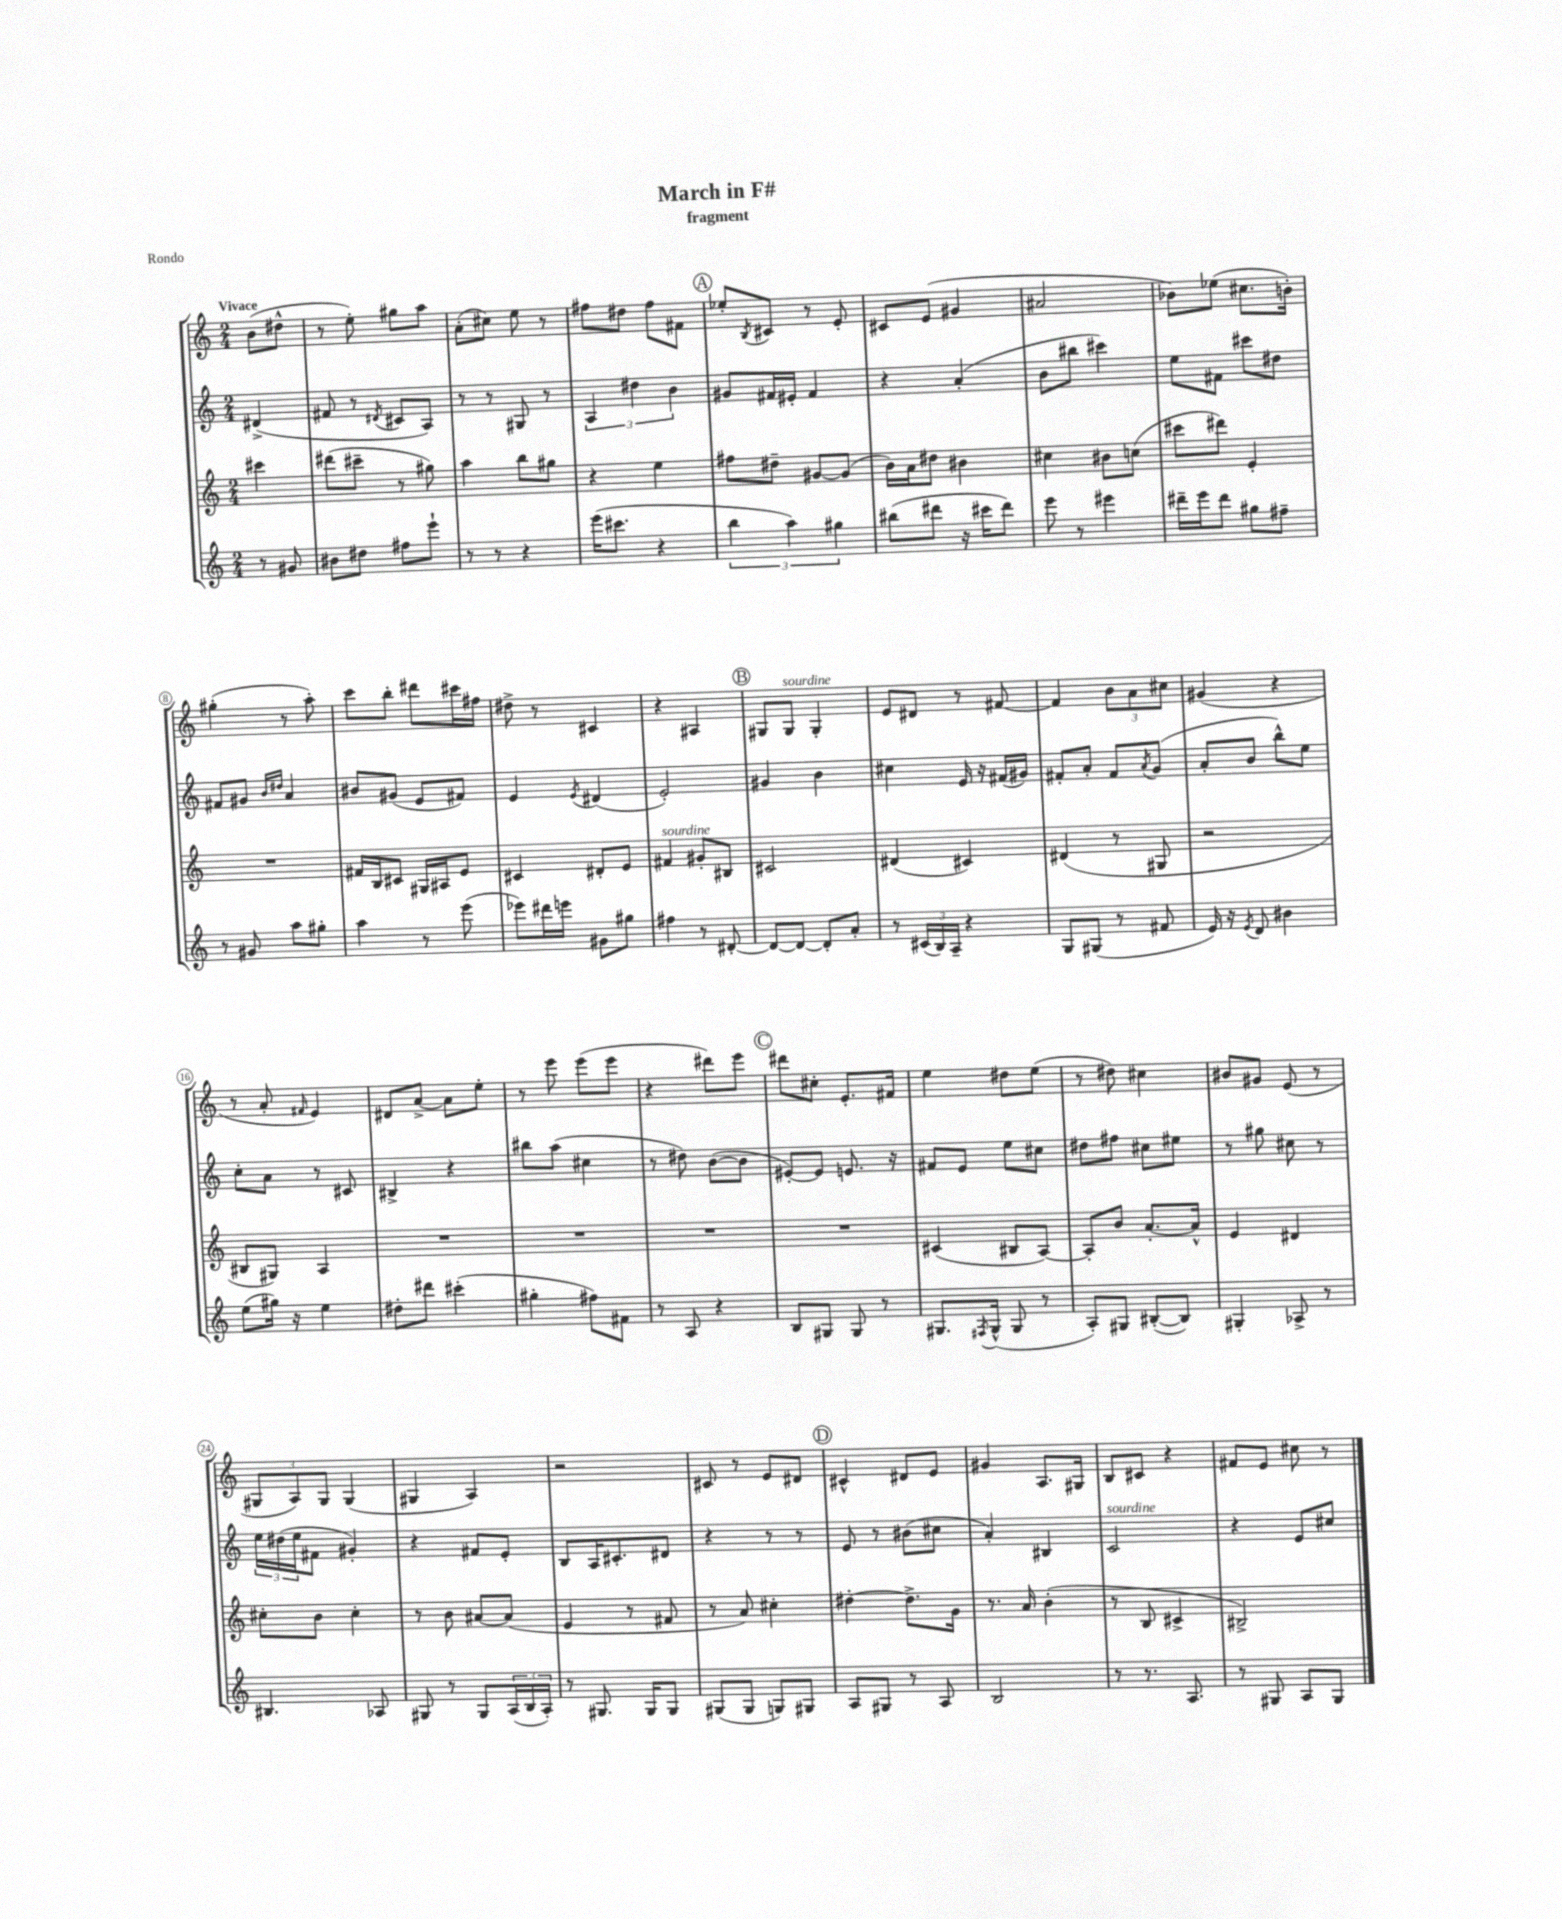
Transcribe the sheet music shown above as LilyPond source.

\header { title = "March in F#" subtitle = "fragment" piece = "Rondo" }
<<
\new StaffGroup <<
\new Staff = "s0" {
    \clef treble \key c \major \numericTimeSignature \time 2/4 \partial 4 \tempo "Vivace"
    b'8( dis''8-^ |
    r8 e''8-.) gis''8 a''8 |
    a'8-.( cis''8) e''8 r8 |
    fis''8 dis''8 fis''8 fis'8 |
    \mark \markup { \circle "A" } ees''8-. \acciaccatura { b8 } cis'8 r8 e'8-. |
    cis'8 e'8( gis'4 |
    ais'2 |
    bes'8) ees''8( cis''8. b'16-.) |
    gis''4-.( r8 a''8-.) |
    c'''8 b''8-. dis'''8 cis'''16 fis''16 |
    dis''8-> r8 cis'4 |
    r4 ais4 |
    \mark \markup { \circle "B" } gis8 gis8^\markup { \italic "sourdine" } gis4-. |
    e'8 dis'8 r8 fis'8~ |
    fis'4 \tuplet 3/2 { b'8 a'8 cis''8 } |
    gis'4( r4 |
    r8 a'8-. \grace { fis'16 } e'4) |
    dis'8 a'8~-> a'8 e''8-. |
    r8 e'''8 e'''8( e'''8 |
    r4 dis'''8) e'''8 |
    \mark \markup { \circle "C" } dis'''8 cis''8-. e'8.-. fis'16 |
    e''4 dis''8 e''8( |
    r8 dis''8) cis''4 |
    bis'8 gis'8 e'8( r8 |
    \tuplet 3/2 { gis8 a8) gis8 } gis4( |
    gis4 a4) |
    r2 |
    cis'8 r8 e'8 dis'8 |
    \mark \markup { \circle "D" } cis'4-^ dis'8 e'8 |
    gis'4 a8. gis16 |
    b8 cis'8 r4 |
    fis'8 e'8 cis''8 r8 \bar "|." |
}
\new Staff = "s1" {
    \clef treble \key c \major \numericTimeSignature \time 2/4 \partial 4
    dis'4->( |
    fis'8 r8 \acciaccatura { dis'8 } cis'8 a8) |
    r8 r8 gis8 r8 |
    \tuplet 3/2 { a4 dis''4 b'4 } |
    \mark \markup { \circle "A" } gis'8 fis'16 eis'16-. fis'4 |
    r4 a'4-.( |
    b'8 bis''8 cis'''4) |
    e''8 fis'8 cis'''8 dis''8 |
    fis'8 gis'8 \grace { b'16 dis''16 } a'4 |
    bis'8 gis'8( e'8 fis'8) |
    e'4 \acciaccatura { e'8 } dis'4( |
    e'2-.) |
    \mark \markup { \circle "B" } gis'4 b'4 |
    cis''4 e'16 r16 fis'16( gis'16) |
    fis'8-. a'8-. fis'8 \acciaccatura { a'8 } g'8( |
    a'8-. b'8 b''8-^) e''8 |
    c''8-. a'8 r8 cis'8 |
    bis4-> r4 |
    bis''8 a''8( cis''4 |
    r8 dis''8) b'8~( b'8 |
    \mark \markup { \circle "C" } eis'8~-.) eis'8 e'8. r16 |
    fis'8 e'8 e''8 cis''8 |
    dis''8 fis''8 cis''8 eis''8 |
    r8 gis''8 cis''8 r8 |
    \tuplet 3/2 { e''16 dis''16( e''16 } fis'8 gis'4-.) |
    r4 fis'8 e'8-. |
    b8 a16 cis'8.-. dis'8 |
    r4 r8 r8 |
    \mark \markup { \circle "D" } e'8 r8 bis'8( cis''8 |
    a'4-.) bis4 |
    c'2^\markup { \italic "sourdine" } |
    r4 e'8 cis''8 \bar "|." |
}
\new Staff = "s2" {
    \clef treble \key c \major \numericTimeSignature \time 2/4 \partial 4
    cis'''4 |
    dis'''8( cis'''8-- r8 gis''8) |
    a''4 b''8 gis''8 |
    r4 e''4 |
    \mark \markup { \circle "A" } fis''8 dis''8-- gis'8~ gis'8( |
    b'16) a'16 dis''8 bis'4 |
    cis''4 bis'8 c''8( |
    cis'''8 dis'''8) e'4-. |
    R2 |
    fis'16 b16 cis'8 gis16 ais16 e'8 |
    cis'4 dis'8-. e'8 |
    fis'4^\markup { \italic "sourdine" } gis'8-. bis8 |
    \mark \markup { \circle "B" } cis'2 |
    dis'4( cis'4) |
    dis'4( r8 gis8 |
    r2 |
    bis8 gis8) a4 |
    R2 |
    R2 |
    R2 |
    \mark \markup { \circle "C" } R2 |
    cis'4( bis8 a8~) |
    a8-. b'8 a'8.~-. a'16-^ |
    e'4 dis'4 |
    cis''8-. b'8 cis''4-. |
    r8 b'8 ais'8~ ais'8( |
    e'4 r8 fis'8 |
    r8 a'8) cis''4-. |
    \mark \markup { \circle "D" } dis''4~-. dis''8.-> g'16 |
    r8. a'16 b'4-.( |
    r8 b8 cis'4-> |
    bis2->) \bar "|." |
}
\new Staff = "s3" {
    \clef treble \key c \major \numericTimeSignature \time 2/4 \partial 4
    r8 gis'8 |
    bis'8 dis''8 fis''8 e'''8-! |
    r8 r8 r4 |
    e'''16( cis'''8. r4 |
    \mark \markup { \circle "A" } \tuplet 3/2 { b''4 a''4) gis''4 } |
    bis''8( dis'''8 r16 cis'''16 dis'''8) |
    e'''8 r8 eis'''4 |
    dis'''16-- e'''16 dis'''8 gis''8 fis''8-- |
    r8 gis'8 a''8 gis''8-. |
    a''4 r8 e'''8( |
    ees'''8) dis'''16 e'''16 gis'8 gis''8 |
    fis''4 r8 dis'8~-. |
    \mark \markup { \circle "B" } dis'8~ dis'8~ dis'8-. a'8-. |
    r8 \tuplet 3/2 { cis'16( b16) a16-- } r4 |
    g8 gis8( r8 fis'8 |
    e'16) r16 \acciaccatura { e'8 } d'8 bis'4 |
    e''8( gis''16) r16 e''4 |
    dis''8-. dis'''8 cis'''4-.( |
    gis''4-. fis''8) fis'8 |
    r8 a8 r4 |
    \mark \markup { \circle "C" } b8 gis8 gis8 r8 |
    gis8. \acciaccatura { fis8 } gis16-^( gis8 r8 |
    a8-.) gis8 bis8~-.( bis8) |
    gis4-. aes8-> r8 |
    bis4. aes8 |
    gis8 r8 gis8 \tuplet 3/2 { a16( b16 a16-.) } |
    r8 gis8. gis16 gis8 |
    gis8( gis8 g8) gis8 |
    \mark \markup { \circle "D" } a8 gis8 r8 a8 |
    b2 |
    r8 r8. a8. |
    r8 gis8 a8 gis8 \bar "|." |
}
>>
>>
\layout { \context { \Score \override BarNumber.stencil = #(make-stencil-circler 0.1 0.3 ly:text-interface::print) } }
